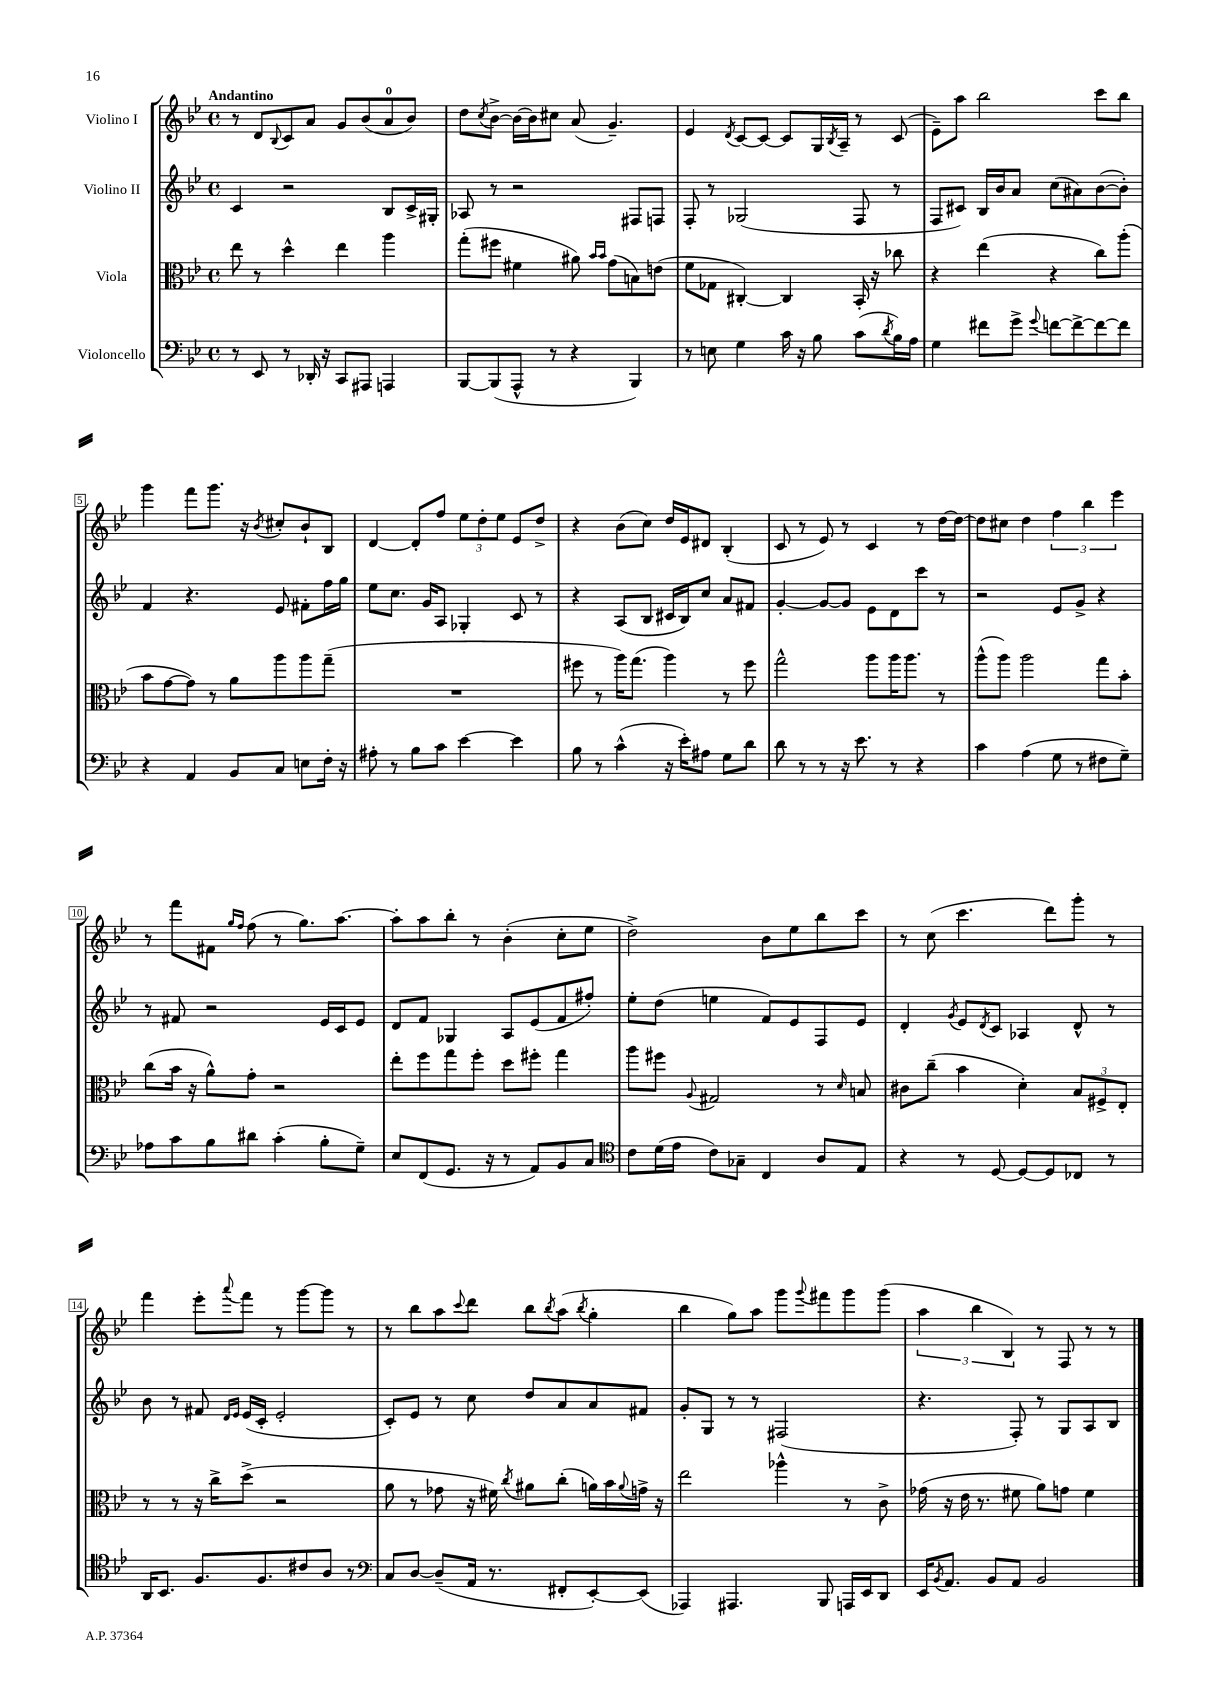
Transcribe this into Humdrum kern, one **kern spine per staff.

**kern	**kern	**kern	**kern
*part4	*part3	*part2	*part1
*staff4	*staff3	*staff2	*staff1
*I"Violoncello	*I"Viola	*I"Violino II	*I"Violino I
*clefF4	*clefC3	*clefG2	*clefG2
*k[b-e-]	*k[b-e-]	*k[b-e-]	*k[b-e-]
*M4/4	*M4/4	*M4/4	*M4/4
*met(c)	*met(c)	*met(c)	*met(c)
=1	=1	=1	=1
!	!	!	!LO:TX:a:B:t=Andantino
8r	8ee-\	4c/	8r
8EE-/	8r	.	8d/L
.	.	.	8qqB-/
8r	4dd^^\	2r	8c/
16DD-X'/	.	.	8a/J
16r	.	.	.
8CC/L	4ee-\	.	8g/L
8AAA#X/J	.	.	(8b-/
4AAAn/	4aa\	8B-/L	8a/
.	.	16c^/L	8b-/J)
.	.	16G#X'/JJ	.
=2	=2	=2	=2
[8BBB-/L	(8gg'\L	8A-X/	8dd\L
.	.	.	8qcc/
(8BBB-/]	8ff#X\J	8r	[8b-^\J
8AAA^^/J	4f#X\	2r	16b-\LL_
.	.	.	16b-\J]
8r	.	.	8cc#X\J
4r	8a#X\)	.	(8a/
.	16qqb-/LL	.	.
.	16qqb-/JJ	.	.
.	(8g\L	.	4.g~/)
4BBB-/)	8Bn\)	8F#X/L	.
.	(8en\J	8Fn/J	.
=3	=3	=3	=3
8r	8f\L	8F'/	4e-/
8En\	8G-X\J	8r	.
.	.	.	8qd/
4G\	[4C#X'/)	(2G-X/	[8c/L
.	.	.	8c/J_
16c\	4C#/]	.	8c/L]
16r	.	.	.
8B-\	.	.	16G/L
.	.	.	8qB-/
.	.	.	16A~/JJ
(8c\L	16BB-'/	8F/	8r
.	16r	.	.
8qd/	.	.	.
16B-\L)	8cc-X\	8r	(8c/
16A\JJ	.	.	.
=4	=4	=4	=4
4G\	4r	8F/L	8e-~\L)
.	.	8c#X/J)	8aa\J
8f#X\L	(4ee-\	16B-/LL	2bb-\
.	.	16b-/J	.
8g^\J	.	8a/J	.
8qqg/	.	.	.
[8fn\L	4r	(8cc\L	.
8f^\_	.	8a#X\)	.
8f\_	8cc\L)	([8b-\	8ccc\L
8f\J]	(8aa'\J	8b-'\J])	8bb-\J
!!LO:LB:g=z
=5	=5	=5	=5
4r	8b-\L	4f/	4ggg\
.	[8g\	.	.
4AA/	8g\J])	4.r	8fff\L
.	8r	.	8.ggg\J
8BB-/L	8a\L	.	.
.	.	.	16r
.	.	.	8qb-/
8C/J	8aa\	8e-/	8cc#X'/L
8En\L	8aa\	8f#X'\L	8b-`/
16F'\Jk	(8gg~\J	16ff\L	8B-/J
16r	.	16gg\JJ	.
=6	=6	=6	=6
8A#X'\	1r	8ee-\L	[4d/
8r	.	8.cc\J	.
8B-\L	.	.	8d'/L]
.	.	16g/KL	.
8c\J	.	8A/J	8ff/J
[4e-\	.	4G-X'/	12ee-\L
.	.	.	12dd'\
.	.	.	12ee-\J
4e-\]	.	8c/	8e-/L
.	.	8r	8dd^/J
=7	=7	=7	=7
8B-\	8ff#X\	4r	4r
8r	8r	.	.
(4c^^\	16aa\KL)	(8A/L	(8b-\L
.	(8.gg\J	.	.
.	.	8B-/J	8cc\J)
16r	4aa\)	16c#X/LL	16dd/LL
16e-'\KL)	.	16B-/J)	16e-/J
8A#X\J	.	8cc/J	8d#X/J
8G\L	8r	8a/L	(4B-'/
8d\J	8ff#\	8f#X/J	.
=8	=8	=8	=8
8d\	2gg^^\	[4g'/	8c/
8r	.	.	8r
8r	.	8g/L_	8e-/)
16r	.	8g/J]	8r
8.e-\	.	.	.
.	8aa\L	8e-\L	4c/
8r	16aa\K	8d\	.
.	8.aa\J	.	.
4r	.	8ccc\J	8r
.	8r	8r	[16dd\LL
.	.	.	16dd\JJ_
=9	=9	=9	=9
4c\	(8aa^^\L	2r	8dd\L]
.	8aa\J)	.	8cc#X\J
(4A\	2aa\	.	4dd\
8G\	.	8e-/L	6ff\
8r	.	8g^/J	.
.	.	.	6bb-\
8F#X\L	8gg\L	4r	.
.	.	.	6eee-\
8G~\J)	8b-'\J	.	.
!!LO:LB:g=z
=10	=10	=10	=10
8A-X\L	(8cc\L	8r	8r
8c\	16b-\Jk	8f#X/	8fff\L
.	16r	.	.
8B-\	8a^^\L)	2r	8f#X\J
.	.	.	16qqgg/LL
.	.	.	16qqff/JJ
8d#X\J	8g'\J	.	(8ff\
(4c'\	2r	.	8r
.	.	.	8.gg\L)
8B-'\L	.	16e-/LL	.
.	.	16c/J	[8.aa\J
8G~\J)	.	8e-/J	.
=11	=11	=11	=11
8E-/L	8ee-'\L	8d/L	8aa'\L]
(8FF/	8ff\	8f/J	8aa\
8.GG/J	8gg\	4G-X/	8bb-'\J
.	8ff'\J	.	8r
16r	.	.	.
8r	8dd\L	8A/L	(4b-'\
8AA/L)	8ff#X'\J	(8e-/	.
8BB-/	4gg\	8f/	8cc'\L
8C/J	.	8ff#X'/J)	8ee-\J
=12	=12	=12	=12
*clefC4	*	*	*
8c\L	8aa\L	8ee-'\L	2dd^\)
(16d\L	8ff#X\J	(8dd\J	.
16e-\JJ	.	.	.
.	8qqA/	.	.
8c\L)	2G#X/	4een\	.
8G-X~\J	.	.	.
4C/	.	8f/L)	8b-\L
.	.	8e-/	8ee-\
8A/L	8r	8F/	8bb-\
.	16qqd/	.	.
8E-/J	8Bn/	8e-/J	8ccc\J
=13	=13	=13	=13
4r	8c#X\L	4d'/	8r
.	(8cc~\J	.	(8cc\
.	.	8qg/	.
8r	4b-\	8e-/L	4.ccc\
.	.	8qd/	.
[8D/	.	8c/J	.
8D/L_	4d'\)	4A-X/	.
8D/]	.	.	8ddd\L)
8C-X/J	12B-/L	8d^^/	8ggg'\J
.	12F#X^/	.	.
8r	.	8r	8r
.	12E-'/J	.	.
!!LO:LB:g=z
=14	=14	=14	=14
16AA/KL	8r	8b-\	4fff\
8.BB-/J	.	.	.
.	8r	8r	.
8.F/L	16r	8f#X/	8eee-'\L
.	16cc^\KL	.	.
.	.	16qqd/LL	.
.	.	16qqe-/JJ	8qqaaa/
.	(8dd^\J	(16e-/LL	8fff\J
8.F/	.	16c'/JJ	.
.	2r	2e-'/	8r
8c#X/	.	.	[8ggg\L
8A/J	.	.	8ggg\J]
8r	.	.	8r
=15	=15	=15	=15
*clefF4	*	*	*
8C/L	8a\	8c'/L)	8r
[8D/J	8r	8e-/J	8bb-\L
(8D~/L]	8g-X\	8r	8aa\
.	.	.	8qqccc/
16AA/Jk	16r	8cc\	8ddd\J
8.r	16f#X\)	.	.
.	8qcc/	.	.
.	8a#X\L	8dd/L	8bb-\L
.	.	.	8qbb-/
8FF#X'/L	(8cc'\J	8a/	(8aa\J
.	.	.	8qbb-/
[8EE-'/)	16an\LL)	8a/	4gg'\
.	16b-\	.	.
.	8qqa/	.	.
(8EE-/J]	16gn^\JJ	8f#X/J	.
.	16r	.	.
=16	=16	=16	=16
4AAA-X/)	2ee-\	8g'/L	4bb-\
.	.	8G/J	.
4.AAA#X/	.	8r	8gg\L)
.	.	8r	8aa\J
.	4aa-X^^\	(2F#X/	8ggg\L
.	.	.	8qqggg/
8BBB-/	.	.	8fff#X\
16AAAn/LL	8r	.	8ggg\
16EE-/J	.	.	.
8DD/J	8c^\	.	(8ggg\J
=17	=17	=17	=17
16EE-/KL	(16g-X\	4.r	6aa\
8qBB-/	.	.	.
8.AA/J	16r	.	.
.	16e-\	.	.
.	.	.	6bb-\
.	8.r	.	.
8BB-/L	.	.	.
.	.	.	6B-/)
8AA/J	8f#X\	8F'/)	.
2BB-/	8a\L)	8r	8r
.	8gn\J	8G/L	8F/
.	4f#\	8A/	8r
.	.	8B-/J	8r
==	==	==	==
*-	*-	*-	*-
